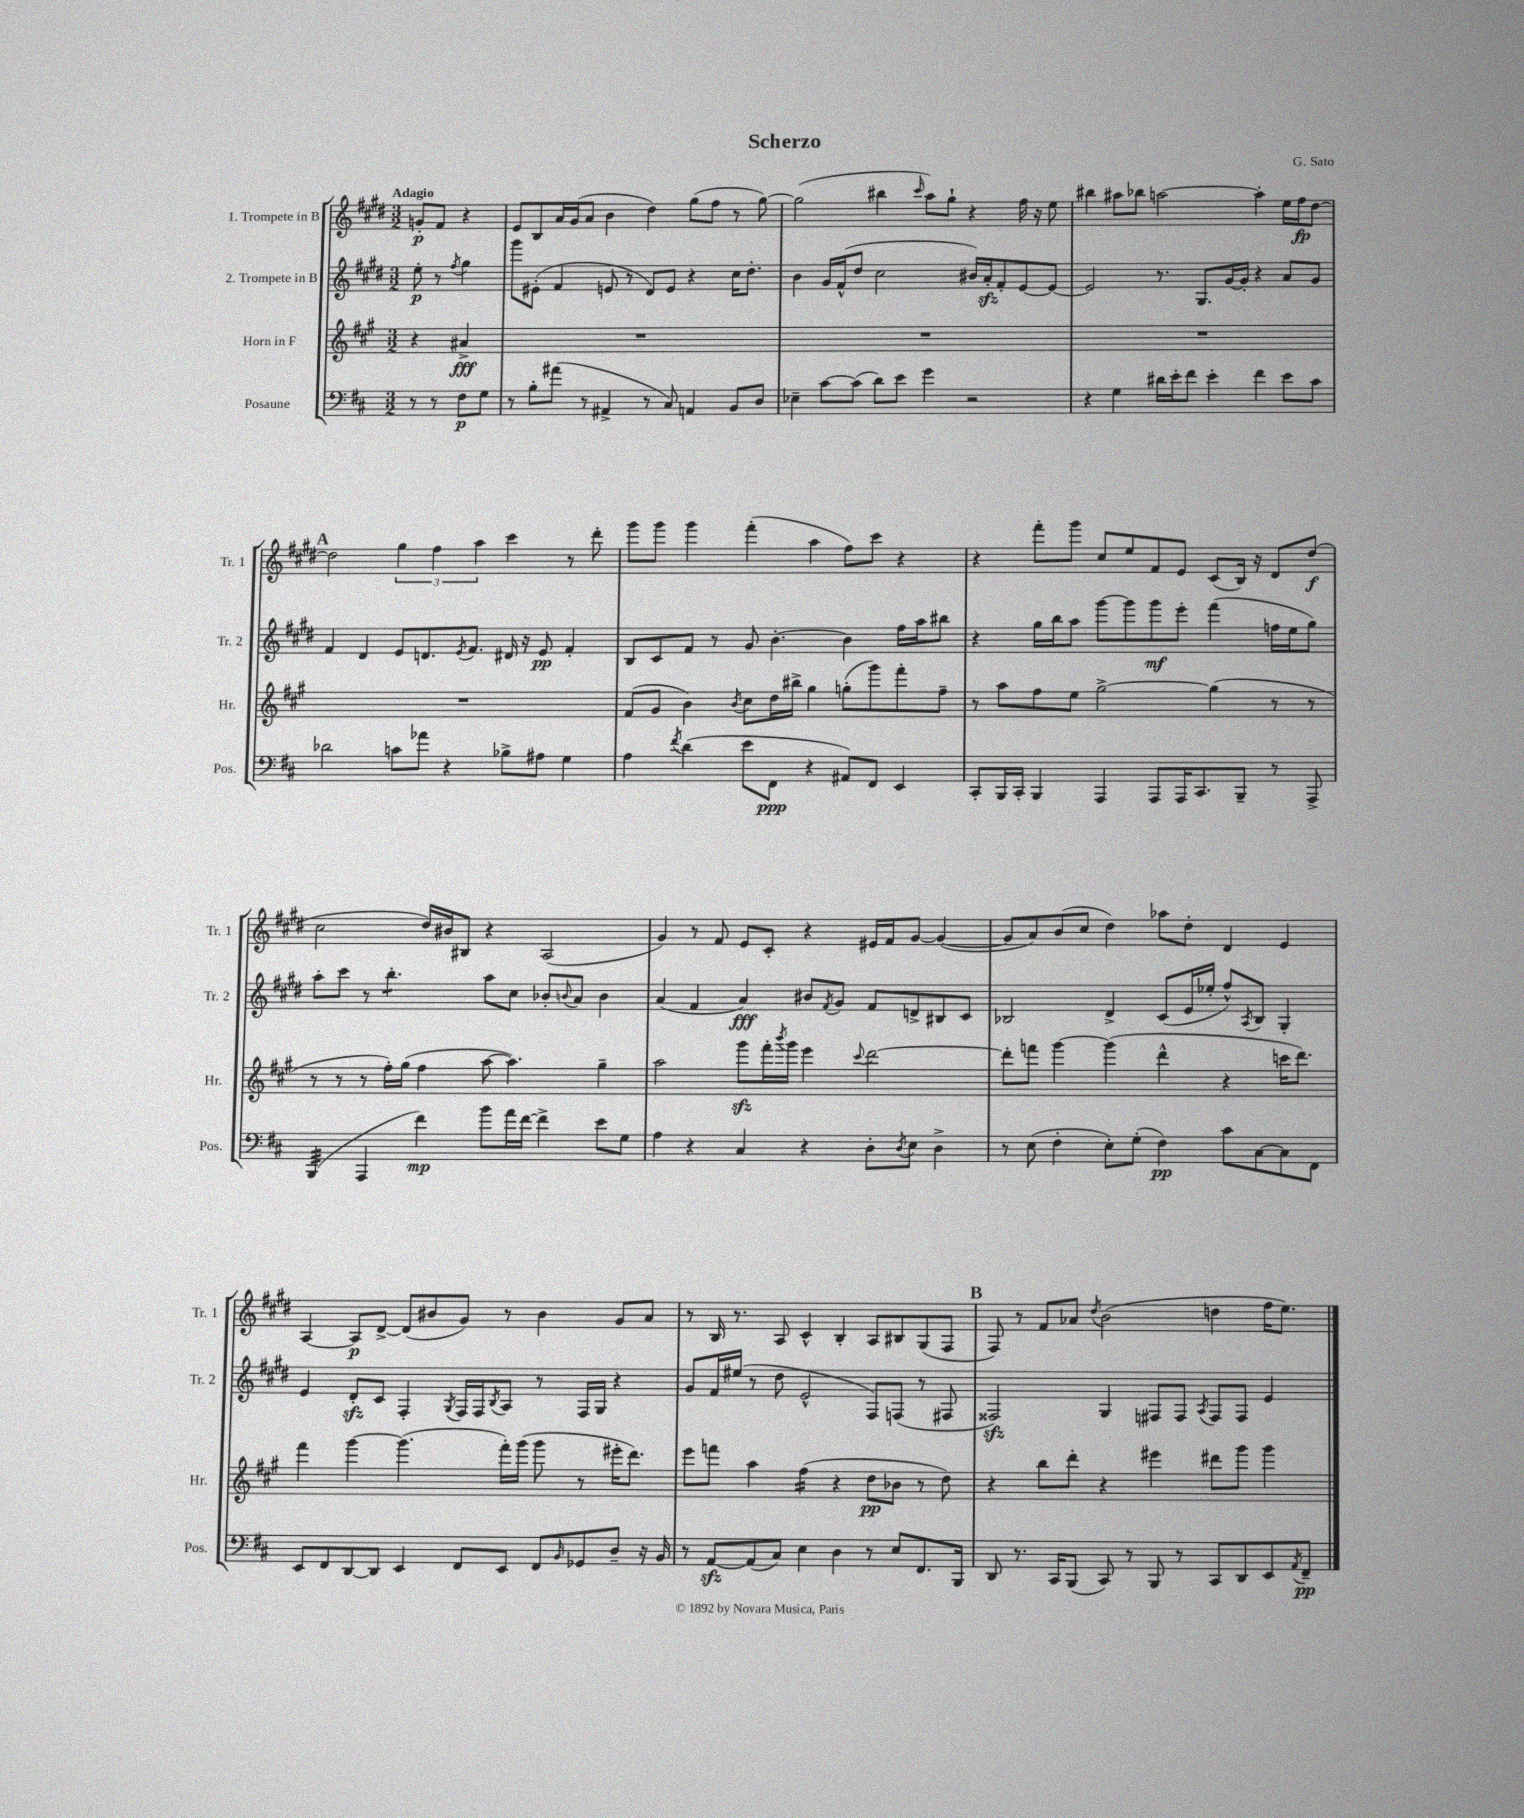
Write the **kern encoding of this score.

**kern	**kern	**kern	**kern
*staff4	*staff3	*staff2	*staff1
*clefF4	*clefG2	*clefG2	*clefG2
*k[f#c#]	*k[f#c#g#]	*k[f#c#g#d#]	*k[f#c#g#d#]
*M3/2	*M3/2	*M3/2	*M3/2
8r	4r	8ee'\	8g'/L
8r	.	8r	8f#/J
.	.	8qff#/	.
8F#\L	4a#^/	4gg#\	4r
8G\J	.	.	.
=	=	=	=
8r	1.r	8ggg#\L	8e/L
8B'\L	.	(8e#'\J	8B/
(8a#\J	.	4f#/	16a/L
.	.	.	(16g#/J
8r	.	.	8a/J
4AA#^/	.	8e/	4b\
.	.	8r	.
8r	.	8d#/L)	4dd#\)
8C#/)	.	8e/J	.
4AA/	.	4r	(8gg#\L
.	.	.	8ff#\J
8BB/L	.	16cc#\LK	8r
.	.	8.dd#'\J	.
8D/J	.	.	[8gg#\)
=	=	=	=
4E-~\	1.r	4b\	(2gg#\]
[8c#\L	.	16g#/LL	.
.	.	(16f#^^/J	.
(8c#\]J	.	8dd#/J	.
8d\L)	.	2cc#\	4bb#\
8e\J	.	.	.
.	.	.	16qqccc#/
4g\	.	.	8aa\L)
.	.	.	8gg#`\J
2r	.	16b#/LL)	4r
.	.	16a'/J	.
.	.	8f#'/	.
.	.	[8e/	16ff#\
.	.	.	16r
.	.	8e/_J	8ee\
=	=	=	=
4r	1.r	2e/]	4bb#\
4G\	.	.	8aa#\L
.	.	.	8bb-\J
16d#\LL	.	8.r	[2aa\
16e'\J	.	.	.
8f#\J	.	.	.
.	.	8.G#/L	.
4e'\	.	.	.
.	.	[16g#/L	.
.	.	16g#'/]JJ	.
4f#\	.	4r	4aa'\]
8e\L	.	8a/L	16ee\LL
.	.	.	16ff#\J
8c#\J	.	8g#/J	[8dd#\J
=	=	=	=
2d-\	1.r	4f#/	2dd#\]
.	.	4d#/	.
8c\L	.	8e/L	6gg#\
8a-\J	.	8.d/	.
.	.	.	6ff#\
4r	.	.	.
.	.	8qe/	.
.	.	8.f#/J	.
.	.	.	6aa\
8B-^\L	.	16d#/	4ccc#\
.	.	16r	.
8A#\J	.	8e/	.
4G\	.	4f#'/	8r
.	.	.	8ddd#'\
=	=	=	=
4A\	(8f#/L	8B/L	8ggg#\L
.	8g#/J	8c#/	8ggg#\J
8qf#/	.	.	.
(4d\	4b\)	8f#/J	4ggg#\
.	.	8r	.
.	8qb/	.	.
8e\L	8cc#\L	8g#/	(4fff#'\
8FF#\J	16dd\L	[4.b'\	.
.	16bb#^\JJ	.	.
4r	4gg#\	.	4aa\
8AA#/L)	(8gg'\L	4b\]	8ff#\L)
8FF#/J	8ggg#\)	.	8ccc#\J
4EE/	8fff#'\	16ff#\LL	4r
.	.	16aa\J	.
.	8ff#~\J	8bb#\J	.
=	=	=	=
8CC#'/L	8r	4r	4r
16BBB/L	8aa\L	.	.
16CC#'/JJ	.	.	.
4BBB/	8ff#\	16gg#\LL	8fff#'\L
.	.	16bb\J	.
.	8ee\J	8aa\J	8ggg#\J
4AAA/	[2gg#^\	[8ggg#\L	8cc#/L
.	.	8ggg#\]	8ee/
8AAA/L	.	8ggg#\	8f#/
16AAA/K	.	8eee'\J	8e/J
8.CC#/	.	.	.
.	(4gg#\]	(4fff#\	(8c#/L
8BBB~/J	.	.	16B/Jk)
.	.	.	16r
8r	8r	16ff\LL	8d#/L
.	.	16ee\J	.
8AAA^/	8r	8gg#\J)	(8dd#/J
=	=	=	=
(4BBB/	8r	8aa'\L	2cc#\
.	8r	8ccc#\J	.
4AAA/	8r	8r	.
.	16ff#'\LL)	4.bb'\	.
.	(16gg#\JJ	.	.
4f#\)	4ff#\	.	16dd#/LL)
.	.	.	16b#/J
.	.	.	8B#/J
8b\L	[8aa\	8aa\L	4r
16a\L	4.aa\])	8cc#\J	.
[16f#\JJ	.	.	.
4f#^\]	.	8b-'/L	(2A/
.	.	8qqb/	.
.	.	8a/J	.
8e\L	4gg#~\	4b\	.
8G\J	.	.	.
=	=	=	=
4A\	2aa\	(4a/	4g#/)
4r	.	4f#/	8r
.	.	.	8f#/
4C#/	8ggg#\L	4a/)	8e/L
.	16fff#'\L	.	8c#'/J
.	8qbbb/	.	.
.	16ggg#\JJ	.	.
4r	4eee\	8b#/L	4r
.	.	8qf#/	.
.	.	8g#/J	.
.	8qqccc#/	.	.
8D'\L	[2ddd\	8f#/L	16e#/LL
.	.	.	16f#/J
8qD/	.	.	.
8E\J	.	8d^/	[8g#/J
4D^\	.	8B#/	(4g#/_
.	.	8c#/J	.
=	=	=	=
8r	8ddd'\]L	2B-/	8g#/]L
(8E\	8fff\J	.	8a/)
4F#'\	[4ggg#\	.	(8b/
.	.	.	8cc#/J
8E'\L)	(4ggg#\]	4d#^/	4dd#\)
(8G'\J	.	.	.
4F#\)	4ddd^^\	(8c#/L	8aa-\L
.	.	16e/L	8dd#'\J
.	.	16ee-'/JJ	.
8c#\L	4r	8ff#^^/L)	4d#/
.	.	8qA/	.
[8C#\	.	8B-/J	.
8C#\]	16ccc\LK	4G#'/	4e/
.	8.ddd\J)	.	.
8FF#\J	.	.	.
=	=	=	=
8EE/L	4fff#\	4e/	[4A/
8FF#/	.	.	.
[8DD/	[4ggg#\	8d#'/L	8A/]L
8DD/]J	.	8c#/J	[8d#^/J
4EE/	(4.ggg#\]	4F#'/	(8d#/]L
.	.	.	8b#/
.	.	8qG#/	.
8FF#/L	.	16F#/LL	8g#/J)
.	.	16F#/J	.
.	.	8qB/	.
8EE/J	16fff#'\LL)	8A/J	8r
.	(16ggg#\JJ	.	.
8FF#/L	8ggg#\	8r	4b#\
16qqBB/	.	.	.
8GG-/	8r	16F#/LL	.
.	.	16G#/JJ	.
8D~/J	16eee#'\LK	4r	8g#/L
.	8.ddd\J)	.	.
16r	.	.	8a/J
16BB/	.	.	.
=	=	=	=
8r	8eee\L	8g#/L	8r
[8AA/L	8fff\J	16f#/L	16B/
.	.	(16ee#/JJ	8.r
(8AA/]	4aa\	8r	.
8C#/J)	.	8dd#\	8A/
4E\	(4ff#\	2e^^/	4c#^^/
4D\	4r	.	4B'/
8r	8dd\L	8F#/L)	8A/L
8E/L	8b-\J	(8F/J	8B#/
8.FF#/	8r	8r	(8G#/
.	8dd\)	8F#/	8F#/J
16BBB/Jk	.	.	.
=	=	=	=
8DD/	4r	2F##/)	8F#/)
8.r	.	.	8r
.	8bb\L	.	8f#/L
16CC#/LK	.	.	.
(8BBB/J	8ddd'\J	.	8a-/J
.	.	.	8qdd#/
8CC#/)	4r	4G#/	(2b\
8r	.	.	.
8BBB/	4eee#\	8F#/L	.
8r	.	8F#/J	.
.	.	8qA/	.
8CC#/L	8ddd#\L	8F#/L	4dd\
8DD/	8ggg#\J	8F#/J	.
8EE/	4ggg#\	4e/	16ff#\LK
.	.	.	8.ee\J)
8qAA/	.	.	.
8FF#~/J	.	.	.
==	==	==	==
*-	*-	*-	*-
